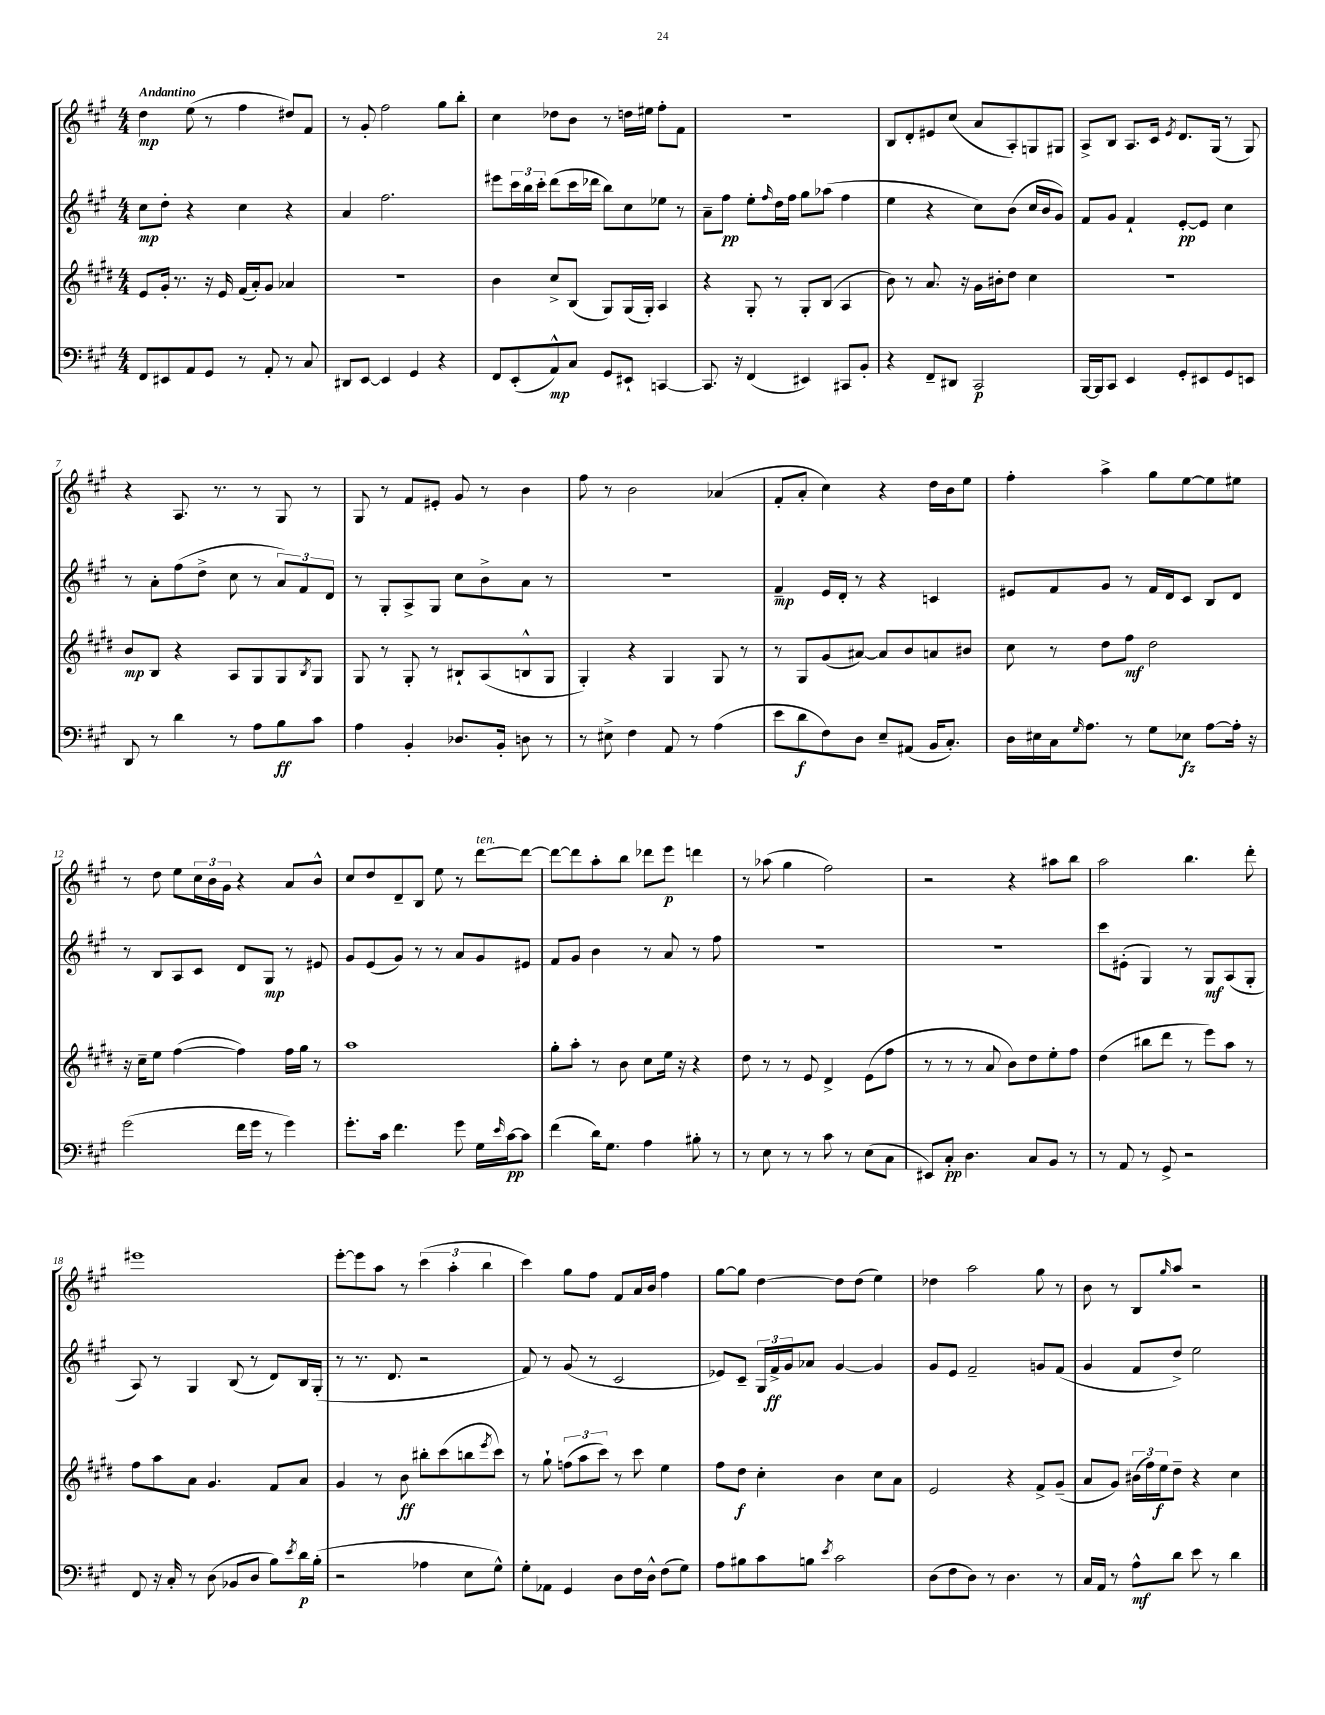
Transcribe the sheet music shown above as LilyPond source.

<<
\new StaffGroup <<
\new Staff = "s0" {
    \clef treble \key a \major \numericTimeSignature \time 4/4 \tempo "Andantino"
    d''4\mp e''8( r8 fis''4 dis''8) fis'8 |
    r8 gis'8-. fis''2 gis''8 b''8-. |
    cis''4 des''8 b'8 r8 d''16 eis''16 fis''8-. fis'8 |
    r1 |
    b8 d'8-. eis'8 cis''8( a'8 a8-.) g8 gis8 |
    a8-> b8 a8. cis'16 \acciaccatura { e'8 } d'8. gis16( r8 gis8) |
    r4 a8. r8. r8 gis8 r8 |
    gis8 r8 fis'8 eis'8-. gis'8 r8 b'4 |
    fis''8 r8 b'2 aes'4( |
    fis'8-. a'8-. cis''4) r4 d''16 b'16 e''8 |
    fis''4-. a''4-> gis''8 e''8~ e''8 eis''8 |
    r8 d''8 e''8 \tuplet 3/2 { cis''16 b'16 gis'16 } r4 a'8 b'8-^ |
    cis''8 d''8 d'8-- b8 e''8 r8 d'''8~^\markup { \italic "ten." } d'''8~ |
    d'''8~ d'''8 a''8-. b''8 des'''8 e'''8\p d'''4 |
    r8 aes''8( gis''4 fis''2) |
    r2 r4 ais''8 b''8 |
    a''2 b''4. d'''8-. |
    eis'''1 |
    e'''8~-. e'''8 a''8 r8 \tuplet 3/2 { cis'''4( a''4-. b''4 } |
    cis'''4) gis''8 fis''8 fis'8 a'16 b'16 fis''4 |
    gis''8~ gis''8 d''4~ d''8 d''8( e''4) |
    des''4 a''2 gis''8 r8 |
    b'8 r8 b8 \grace { gis''16 } a''8 r2 \bar "|." |
}
\new Staff = "s1" {
    \clef treble \key a \major \numericTimeSignature \time 4/4
    cis''8\mp d''8-. r4 cis''4 r4 |
    a'4 fis''2. |
    eis'''8 \tuplet 3/2 { cis'''16 b''16 cis'''16-. } d'''8( cis'''16 des'''16 b''8) cis''8 ees''8 r8 |
    a'8-- fis''8\pp e''8-. \grace { fis''16 } d''16 fis''16 gis''8 aes''8( fis''4 |
    e''4 r4 cis''8) b'8( cis''16 b'16 gis'8) |
    fis'8 gis'8 fis'4-! e'8~-.\pp e'8 cis''4 |
    r8 a'8-. fis''8( d''8-> cis''8 r8 \tuplet 3/2 { a'8) fis'8 d'8 } |
    r8 gis8-. a8-> gis8 cis''8 b'8-> a'8 r8 |
    R1 |
    fis'4--\mp e'16 d'16-. r8 r4 c'4 |
    eis'8 fis'8 gis'8 r8 fis'16 d'16 cis'8 b8 d'8 |
    r8 b8 a8 cis'8 d'8 gis8\mp r8 eis'8 |
    gis'8 e'8( gis'8) r8 r8 a'8 gis'8 eis'8 |
    fis'8 gis'8 b'4 r8 a'8 r8 fis''8 |
    R1 |
    R1 |
    cis'''8 eis'8-.( gis4) r8 gis8\mf a8( gis8-. |
    a8) r8 gis4 b8( r8 d'8) b16 gis16-.( |
    r8 r8. d'8. r2 |
    fis'8) r8 gis'8( r8 cis'2 |
    ees'8) cis'8-- \tuplet 3/2 { gis16 fis'16->\ff gis'16 } aes'8 gis'4~ gis'4 |
    gis'8 e'8 fis'2-- g'8 fis'8( |
    gis'4 fis'8 d''8->) e''2 \bar "|." |
}
\new Staff = "s2" {
    \clef treble \key e \major \numericTimeSignature \time 4/4
    e'8 gis'16-. r8. r16 e'16 fis'16( a'16-.) gis'8 aes'4 |
    R1 |
    b'4 cis''8-> b8( gis8) gis16( gis16-.) a4 |
    r4 gis8-. r8 gis8-. b8( a4 |
    b'8) r8 a'8. r16 gis'16 bis'16-. dis''8 cis''4 |
    R1 |
    b'8\mp b8 r4 a8 gis8 gis8 \acciaccatura { b8 } gis8 |
    gis8 r8 gis8-. r8 bis8-! a8( b8-^ gis8 |
    gis4-.) r4 gis4 gis8 r8 |
    r8 gis8 gis'8( ais'8~) ais'8 b'8 a'8 bis'8 |
    cis''8 r8 dis''8 fis''8\mf dis''2 |
    r16 cis''16-- e''8 fis''4~( fis''4) fis''16 gis''16 r8 |
    a''1 |
    gis''8-. a''8-. r8 b'8 cis''8 e''16 r16 r4 |
    dis''8 r8 r8 e'8 dis'4-> e'8( fis''8 |
    r8 r8 r8 a'8 b'8) dis''8 e''8-. fis''8 |
    dis''4( bis''8 dis'''8 r8 e'''8) a''8 r8 |
    fis''8 a''8 a'8 gis'4. fis'8 a'8 |
    gis'4 r8 b'8\ff bis''8-. cis'''8( b''8 \acciaccatura { e'''8 } cis'''8) |
    r8 gis''8-! \tuplet 3/2 { f''8( a''8 cis'''8) } r8 cis'''8 e''4 |
    fis''8 dis''8\f cis''4-. b'4 cis''8 a'8 |
    e'2 r4 fis'8-> gis'8--( |
    a'8 gis'8) \tuplet 3/2 { bis'16( fis''16) e''16\f } dis''8-- r4 cis''4 \bar "|." |
}
\new Staff = "s3" {
    \clef bass \key a \major \numericTimeSignature \time 4/4
    fis,8 eis,8 a,8 gis,8 r8 a,8-. r8 cis8 |
    dis,8 e,8~ e,4 gis,4 r4 |
    fis,8 e,8-.( a,8-^\mp) cis8 gis,8 eis,8-! c,4~ |
    c,8. r16 fis,4( eis,4) cis,8 b,8-. |
    r4 fis,8-- dis,8 cis,2\p |
    b,,16~ b,,16 cis,8 e,4 gis,8-. eis,8 gis,8 e,8 |
    d,8 r8 d'4 r8 a8 b8\ff cis'8 |
    a4 b,4-. des8. b,16-. d8 r8 |
    r8 eis8-> fis4 a,8 r8 a4( |
    e'8 d'8\f fis8) d8 e8-- ais,8( b,16 cis8.-.) |
    d16 eis16 cis16 \grace { gis16 } a8. r8 gis8 ees8\fz a8~ a16-. r16 |
    gis'2( fis'16 gis'16 r8 gis'4) |
    gis'8.-. cis'16 fis'4. gis'8 gis16 \grace { e'16 } cis'16~\pp cis'8 |
    fis'4( d'16) gis8. a4 bis8-. r8 |
    r8 e8 r8 r8 cis'8 r8 e8( cis8 |
    eis,8) cis8-.\pp d4. cis8 b,8 r8 |
    r8 a,8 r8 gis,8-> r2 |
    fis,8 r16 cis16-. r8 d8( bes,8 d8 b8) \acciaccatura { e'8 } d'16\p b16-.( |
    r2 aes4 e8 gis8-^) |
    gis8-. aes,8 gis,4 d8 fis16 d16-^ fis8( gis8) |
    a8 bis8 cis'8 b8 \acciaccatura { e'8 } cis'2 |
    d8( fis8 d8) r8 d4. r8 |
    cis16 a,16 r8 a8-^\mf d'8 e'8 r8 d'4 \bar "|." |
}
>>
>>
